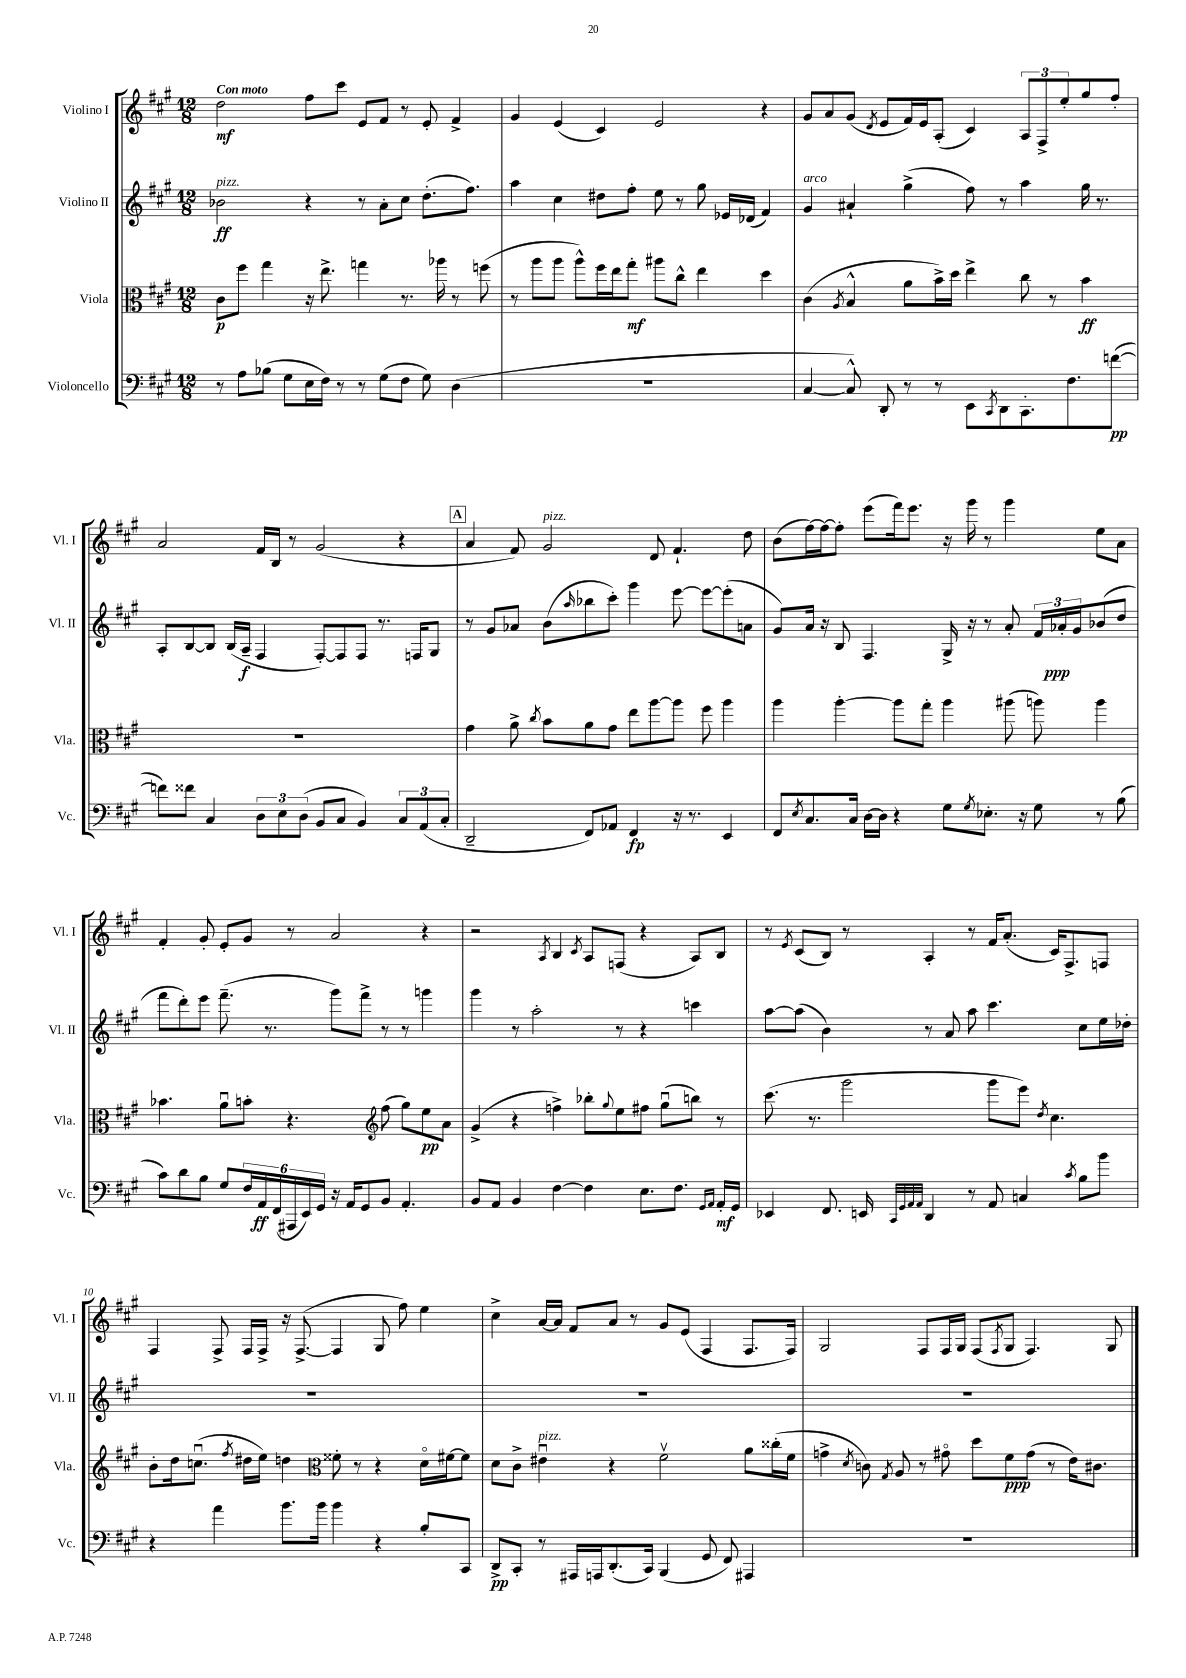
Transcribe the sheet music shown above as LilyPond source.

<<
\new StaffGroup <<
\new Staff = "s0" \with { instrumentName = "Violino I" shortInstrumentName = "Vl. I" } {
    \clef treble \key a \major \numericTimeSignature \time 12/8 \tempo "Con moto"
    d''2\mf fis''8 cis'''8 e'8 fis'8 r8 e'8-. fis'4-> |
    gis'4 e'4( cis'4) e'2 r4 |
    gis'8 a'8 gis'8( \acciaccatura { d'8 } e'8 fis'16) e'16 a8-.( cis'4) \tuplet 3/2 { a8 fis8-> e''8-. } gis''8 fis''8-. |
    a'2 fis'16 b16 r8 gis'2( r4 |
    \mark \markup { \box "A" } a'4 fis'8) gis'2^\markup { \italic "pizz." } d'8 fis'4.-! d''8 |
    b'8( fis''16~) fis''16~ fis''8-. e'''8( fis'''16) e'''8. r16 gis'''16 r8 gis'''4 e''8 a'8 |
    fis'4-. gis'8-. e'8-. gis'8 r8 a'2 r4 |
    r2 \acciaccatura { a8 } b4 \acciaccatura { cis'8 } a8 f8( r4 a8) b8 |
    r8 \acciaccatura { e'8 } cis'8( b8) r8 a4-. r8 fis'16 a'8.-.( cis'16) fis8.-> f8 |
    fis4 fis8-> fis16 fis16-> r16 fis8.~->( fis4 gis8 fis''8) e''4 |
    cis''4-> a'16~ a'16 fis'8 a'8 r8 gis'8 e'8( fis4 fis8. fis16) |
    gis2 fis8 fis16 gis16 fis8( \acciaccatura { fis8 } gis8 fis4.) gis8 \bar "|." |
}
\new Staff = "s1" \with { instrumentName = "Violino II" shortInstrumentName = "Vl. II" } {
    \clef treble \key a \major \numericTimeSignature \time 12/8
    bes'2\ff^\markup { \italic "pizz." } r4 r8 a'8-. cis''8 d''8.-.( fis''8.) |
    a''4 cis''4 dis''8 fis''8-. e''8 r8 gis''8 ees'16 des'16( fis'4) |
    gis'4^\markup { \italic "arco" } ais'4-! gis''4->( fis''8) r8 a''4 gis''16 r8. |
    a8-. b8~ b8 b16( a16--\f fis4 fis8~-.) fis8 fis8 r8. f16 gis8 |
    \mark \markup { \box "A" } r8 gis'8 aes'8 b'8( \grace { a''16 } bes''8 cis'''8-.) gis'''4 e'''8~ e'''8~ e'''8-.( a'8 |
    gis'8) a'16 r16 b8 fis4. gis16-> r16 r8 a'8-. \tuplet 3/2 { fis'16 aes'16-.\ppp gis'16 } bes'8( d''8 |
    fis'''8 d'''8-.) e'''8 fis'''8.--( r8. gis'''8) fis'''8-> r8 r8 g'''4 |
    gis'''4 r8 a''2-. r8 r4 c'''4 |
    a''8~ a''8( b'4) r8 a'8 a''8 cis'''4. cis''8 e''16 des''16-. |
    R1. |
    R1. |
    R1. \bar "|." |
}
\new Staff = "s2" \with { instrumentName = "Viola" shortInstrumentName = "Vla." } {
    \clef alto \key a \major \numericTimeSignature \time 12/8
    cis'8\p fis''8 gis''4 r16 e''8.-> g''4 r8. aes''16 r8 f''8( |
    r8 a''8 a''8 a''8-^) fis''16 e''16 gis''8-.\mf ais''8 cis''8-^ e''4 d''4 |
    cis'4( \acciaccatura { a8 } b4-^ a'8 b'16->) d''16 e''4-> cis''8 r8 b'4\ff |
    R1. |
    \mark \markup { \box "A" } gis'4 a'8-> \acciaccatura { cis''8 } b'8 a'8 gis'8 e''8 a''8~ a''8 fis''8 a''4 |
    a''4 a''4~-. a''8 gis''8-. a''4 ais''8( a''8) a''4 |
    bes'4. a'8\downbow b'8-. r4. \clef treble fis''8( gis''8) e''8\pp a'8 |
    gis'4->( r4 f''4->) bes''8-. \appoggiatura { gis''8 } e''8 fis''8 gis''8\downbow( b''8) r8 |
    cis'''8.( r8. gis'''2 gis'''8 e'''8) \acciaccatura { d''8 } cis''4. |
    b'8-. d''16 c''8.\downbow( \acciaccatura { fis''8 } dis''16 e''16) d''4 \clef alto fisis'8-. r8 r4 d'16\flageolet fis'16~ fis'8 |
    d'8 cis'8-> eis'4\downbow^\markup { \italic "pizz." } r4 fis'2\upbow a'8 cisis''16-.( fis'16 |
    g'4-> \acciaccatura { d'8 } c'8) \acciaccatura { gis8 } a8 r8 gis'8\flageolet d''8 fis'8\ppp gis'8( r8 e'16) cis'8. \bar "|." |
}
\new Staff = "s3" \with { instrumentName = "Violoncello" shortInstrumentName = "Vc." } {
    \clef bass \key a \major \numericTimeSignature \time 12/8
    r8 a8 bes8( gis8 e16 fis16) r8 r8 gis8( fis8 gis8) d4( |
    R1. |
    cis4~ cis8-^) d,8-. r8 r8 e,8 \acciaccatura { cis,8 } d,8 cis,8.-. fis8. f'8~\pp( |
    f'8) fisis'8 cis4 \tuplet 3/2 { d8 e8 d8( } b,8 cis8 b,4) \tuplet 3/2 { cis8 a,8( cis8-. } |
    \mark \markup { \box "A" } d,2-- fis,8) aes,8 fis,4\fp r16 r8. e,4 |
    fis,8 \acciaccatura { e8 } cis8. cis16 d16~ d16 r4 gis8 \acciaccatura { gis8 } ees8.-. r16 gis8 r8 b8( |
    cis'8) d'8 b8 gis8 \tuplet 6/4 { fis16 a,16\ff fis,16( ais,,16 e,16) gis,16 } r16 a,16 gis,8 b,8 a,4.-. |
    b,8 a,8 b,4 fis4~ fis4 e8. fis8. \grace { gis,16 a,16 } a,16-.\mf gis,16 |
    ees,4 fis,8. e,16 \grace { cis,32 gis,32 a,32 a,32 } d,4 r8 a,8 c4 \acciaccatura { cis'8 } b8 b'8 |
    r4 a'4 b'8. b'16 b'4 r4 b8-. cis,8 |
    d,8->\pp cis,8-. r8 ais,,16 a,,16 d,8.-.( cis,16) b,,4( gis,8 fis,8) ais,,4 |
    R1. \bar "|." |
}
>>
>>
\layout { \context { \Score \override BarNumber.break-visibility = ##(#f #t #t) barNumberVisibility = #(every-nth-bar-number-visible 5) } }
